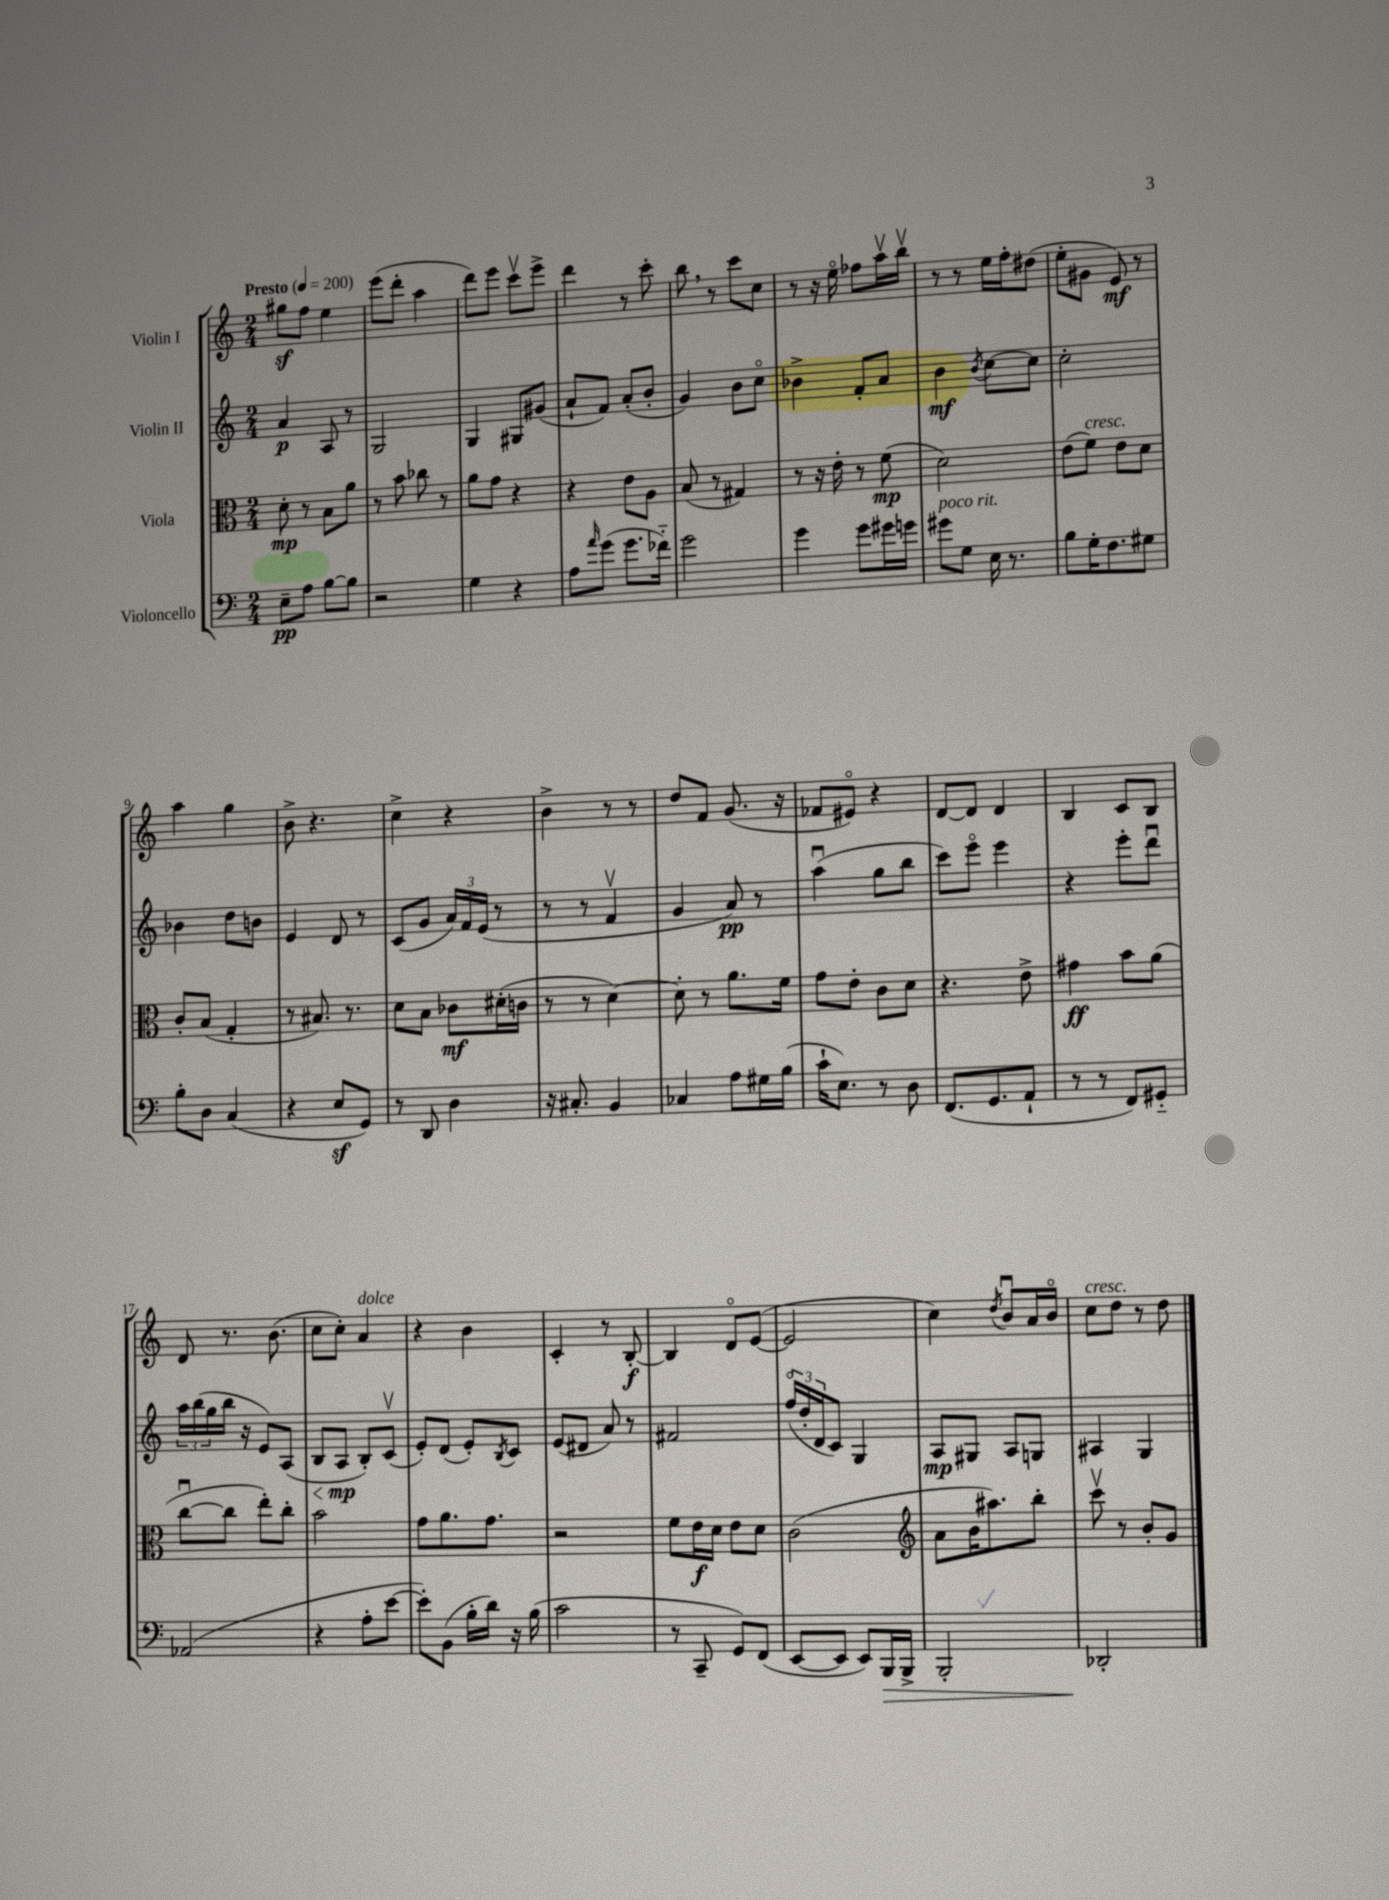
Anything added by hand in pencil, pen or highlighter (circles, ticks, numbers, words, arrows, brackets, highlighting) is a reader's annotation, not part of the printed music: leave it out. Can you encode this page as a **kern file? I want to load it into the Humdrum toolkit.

**kern	**dynam	**kern	**dynam	**kern	**dynam	**kern	**dynam
*part4	*part4	*part3	*part3	*part2	*part2	*part1	*part1
*staff4	*staff4	*staff3	*staff3	*staff2	*staff2	*staff1	*staff1
*I"Violoncello	*	*I"Viola	*	*I"Violin II	*	*I"Violin I	*
*clefF4	*	*clefC3	*	*clefG2	*	*clefG2	*
*k[]	*	*k[]	*	*k[]	*	*k[]	*
*M2/4	*	*M2/4	*	*M2/4	*	*M2/4	*
*MM200	*	*MM200	*	*MM200	*	*MM200	*
=1	=1	=1	=1	=1	=1	=1	=1
!	!	!	!	!	!	!LO:TX:a:B:t=Presto	!
8E~\L	pp	8d'\	mp	4a/	p	8gg#Xz\L	.
8A\J	.	8r	.	.	.	8ff\J	.
[8B\L	.	8B\L	.	8A/	.	4ee\	.
8B\J]	.	8a\J	.	8r	.	.	.
=2	=2	=2	=2	=2	=2	=2	=2
2r	.	8r	.	2G/	.	(8eee\L	.
.	.	8b\	.	.	.	8ddd'\J	.
.	.	8cc-X\	.	.	.	4aa\	.
.	.	8r	.	.	.	.	.
=3	=3	=3	=3	=3	=3	=3	=3
4G\	.	8a\L	.	4G/	.	8ddd\L)	.
.	.	8g\J	.	.	.	8eee\J	.
4r	.	4r	.	8G#X/L	.	8cccv\L	.
.	.	.	.	(8g#X/J	.	8eee^\J	.
=4	=4	=4	=4	=4	=4	=4	=4
8A\L	.	4r	.	8a`/L	.	4ddd\	.
16qqa/	.	.	.	.	.	.	.
(8g\J	.	.	.	8f/J)	.	.	.
8.g\L	.	8e\L	.	(8a'/L	.	8r	.
.	.	8A\J	.	8b'/J	.	8ccc'\	.
16f-X\Jk)	.	.	.	.	.	.	.
=5	=5	=5	=5	=5	=5	=5	=5
2g\	.	(8B/	.	4g/)	.	8bb,\	.
.	.	8r	.	.	.	8r	.
.	.	4G#X/)	.	8b\L	.	8ccc\L	.
.	.	.	.	8cc\J	.	8cc\J	.
=6	=6	=6	=6	=6	=6	=6	=6
4g\	.	8r	.	4b-X^\	.	8r	.
.	.	16r	.	.	.	16r	.
.	.	16e'\	.	.	.	16ee\	.
8g\L	.	8r	.	8f'/L	.	8ff-X\L	.
16g#X\L	.	(8f\	mp	8a/J	.	16aav\L	.
16gn\JJ	.	.	.	.	.	16bbv\JJ	.
=7	=7	=7	=7	=7	=7	=7	=7
!LO:TX:a:i:t=poco rit.	!	!	!	!	!	!	!
8g#X\L	.	2d\)	.	4b\	mf	8r	.
8G\J	.	.	.	.	.	8r	.
.	.	.	.	8qb/	.	.	.
16E\	.	.	.	[8cc\L	.	16ee\LL	.
8.r	.	.	.	.	.	16ff'\J	.
.	.	.	.	8cc\J]	.	(8dd#X\J	.
=8	=8	=8	=8	=8	=8	=8	=8
8B\L	.	(8e\L	.	2cc'\	.	8ee'\L	.
!	!	!LO:TX:a:i:t=cresc.	!	!	!	!	!
16G'\K	.	8f\J)	.	.	.	8g#X\J	.
8.F\	.	.	.	.	.	.	.
.	.	8e\L	.	.	.	8e/)	mf
8G#X\J	.	8d\J	.	.	.	8r	.
!!LO:LB:g=z
=9	=9	=9	=9	=9	=9	=9	=9
8B'\L	.	8c'/L	.	4b-X\	.	4aa\	.
8D\J	.	(8B/J	.	.	.	.	.
(4C/	.	4G'/	.	8dd\L	.	4gg\	.
.	.	.	.	8bn\J	.	.	.
=10	=10	=10	=10	=10	=10	=10	=10
4r	.	8r	.	4e/	.	8b^\	.
.	.	8.B#X/)	.	.	.	4.r	.
8Ez/L	.	.	.	8d/	.	.	.
.	.	8.r	.	.	.	.	.
8GG/J)	.	.	.	8r	.	.	.
=11	=11	=11	=11	=11	=11	=11	=11
8r	.	8d\L	.	(8c/L	.	4cc^\	.
8DD/	.	8B\J	.	8g/J	.	.	.
4D\	.	8c-X\L	mf	24a/LL)	.	4r	.
.	.	.	.	24f/	.	.	.
.	.	.	.	(24e/JJ	.	.	.
.	.	(16d#X'\L	.	8r	.	.	.
.	.	16cn\JJ	.	.	.	.	.
=12	=12	=12	=12	=12	=12	=12	=12
16r	.	8r	.	8r	.	4b^\	.
8.C#X'/	.	.	.	.	.	.	.
.	.	8r	.	8r	.	.	.
4BB/	.	[4d\)	.	4fv/	.	8r	.
.	.	.	.	.	.	8r	.
=13	=13	=13	=13	=13	=13	=13	=13
4C-X/	.	8d'\]	.	4g/	.	8dd/L	.
.	.	8r	.	.	.	8f/J	.
8A\L	.	8.a\L	.	8a/)	pp	(8.g/	.
16G#X\L	.	.	.	8r	.	.	.
(16B\JJ	.	16f\Jk	.	.	.	16r	.
=14	=14	=14	=14	=14	=14	=14	=14
16c`\KL	.	8g\L	.	(4aau\	.	8f-X/L	.
8.E\J)	.	.	.	.	.	.	.
.	.	8e'\J	.	.	.	8e#X/J)	.
8r	.	8c\L	.	8gg\L	.	4r	.
8D\	.	8d\J	.	8bb\J	.	.	.
=15	=15	=15	=15	=15	=15	=15	=15
(8.FF/L	.	4.r	.	8ccc\L)	.	[8d/L	.
.	.	.	.	8eee\J	.	8d/J]	.
8.GG/	.	.	.	.	.	.	.
.	.	.	.	4eee\	.	4d/	.
8AA`/J	.	8e^\	.	.	.	.	.
=16	=16	=16	=16	=16	=16	=16	=16
8r	.	4g#X\	ff	4r	.	4B/	.
8r	.	.	.	.	.	.	.
8FF/L)	.	8b\L	.	8eee'\L	.	8c/L	.
8GG#X/J	.	(8a\J	.	8dddu\J	.	8B/J	.
!!LO:LB:g=z
=17	=17	=17	=17	=17	=17	=17	=17
(2AA-X/	.	[8ccu\L	.	24aa\LL	.	8d/	.
.	.	.	.	(24bb\	.	.	.
.	.	.	.	24gg\	.	.	.
.	.	8cc\J]	.	16bb\JJ	.	8.r	.
.	.	.	.	16r	.	.	.
.	.	8ee'\L)	.	8e/L)	.	.	.
.	.	.	.	.	.	(8.b\	.
.	.	8cc'\J	.	(8A/J	.	.	.
=18	=18	=18	=18	=18	=18	=18	=18
!	!	!	!	!	!LO:HP:b	!	!
4r	.	2b\	.	8B/L	<	8cc\L	.
.	.	.	.	8A/J	mp	8cc'\J)	.
!	!	!	!	!	!	!LO:TX:a:i:t=dolce	!
8A'\L	.	.	.	8B'/L)	[	4a/	.
[8e\J	.	.	.	(8cv/J	.	.	.
=19	=19	=19	=19	=19	=19	=19	=19
8e'\L])	.	8g\L	.	8e'/L)	.	4r	.
(8BB\J	.	8.a\	.	(8d/J	.	.	.
16B'\LL	.	.	.	8e'/L)	.	4b\	.
16d\JJ)	.	8.g\J	.	.	.	.	.
.	.	.	.	8qB/	.	.	.
16r	.	.	.	8c/J	.	.	.
(16B\	.	.	.	.	.	.	.
=20	=20	=20	=20	=20	=20	=20	=20
2c\	.	2r	.	(8e/L	.	4c'/	.
.	.	.	.	8d#X/J	.	.	.
.	.	.	.	8a/)	.	8r	.
.	.	.	.	8r	.	[8B'/	f
=21	=21	=21	=21	=21	=21	=21	=21
8r	.	8f\L	.	2f#X/	.	4B/]	.
8CC~/	.	16e\L	f	.	.	.	.
.	.	16d\JJ	.	.	.	.	.
8GG/L)	.	8e\L	.	.	.	8d/L	.
(8FF/J	.	8d\J	.	.	.	([8e/J	.
=22	=22	=22	=22	=22	=22	=22	=22
[8EE/L	.	(2c\	.	(24ff/LL	.	2e/]	.
.	.	.	.	24dd'/	.	.	.
.	.	.	.	24d/J	.	.	.
8EE/J]	.	.	.	8c/J)	.	.	.
8EE/L)	.	.	.	4G/	.	.	.
!	!LO:HP:b	!	!	!	!	!	!
16BBB/L	>	.	.	.	.	.	.
16BBB^/JJ	.	.	.	.	.	.	.
=23	=23	=23	=23	=23	=23	=23	=23
*	*	*clefG2	*	*	*	*	*
2BBB'/	.	8a\L	.	8A/L	mp	4cc\)	.
.	.	16b\K	.	8G#X/J	.	.	.
.	.	8.aa#X\)	.	.	.	.	.
.	.	.	.	.	.	8qdd/	.
.	.	.	.	8A/L	.	8bu/L	.
.	.	8bb'\J	.	8Gn/J	.	16a/L	.
.	.	.	.	.	.	16b/JJ	.
=24	=24	=24	=24	=24	=24	=24	=24
!	!	!	!	!	!	!LO:TX:a:i:t=cresc.	!
2DD-X'/	.	8cccv\	.	4A#X/	.	8cc\L	.
.	.	8r	.	.	.	8dd\J	.
.	.	8b'/L	.	4G/	.	8r	.
.	.	8g/J	.	.	.	8dd\	.
.	]	.	.	.	.	.	.
==	==	==	==	==	==	==	==
*-	*-	*-	*-	*-	*-	*-	*-
